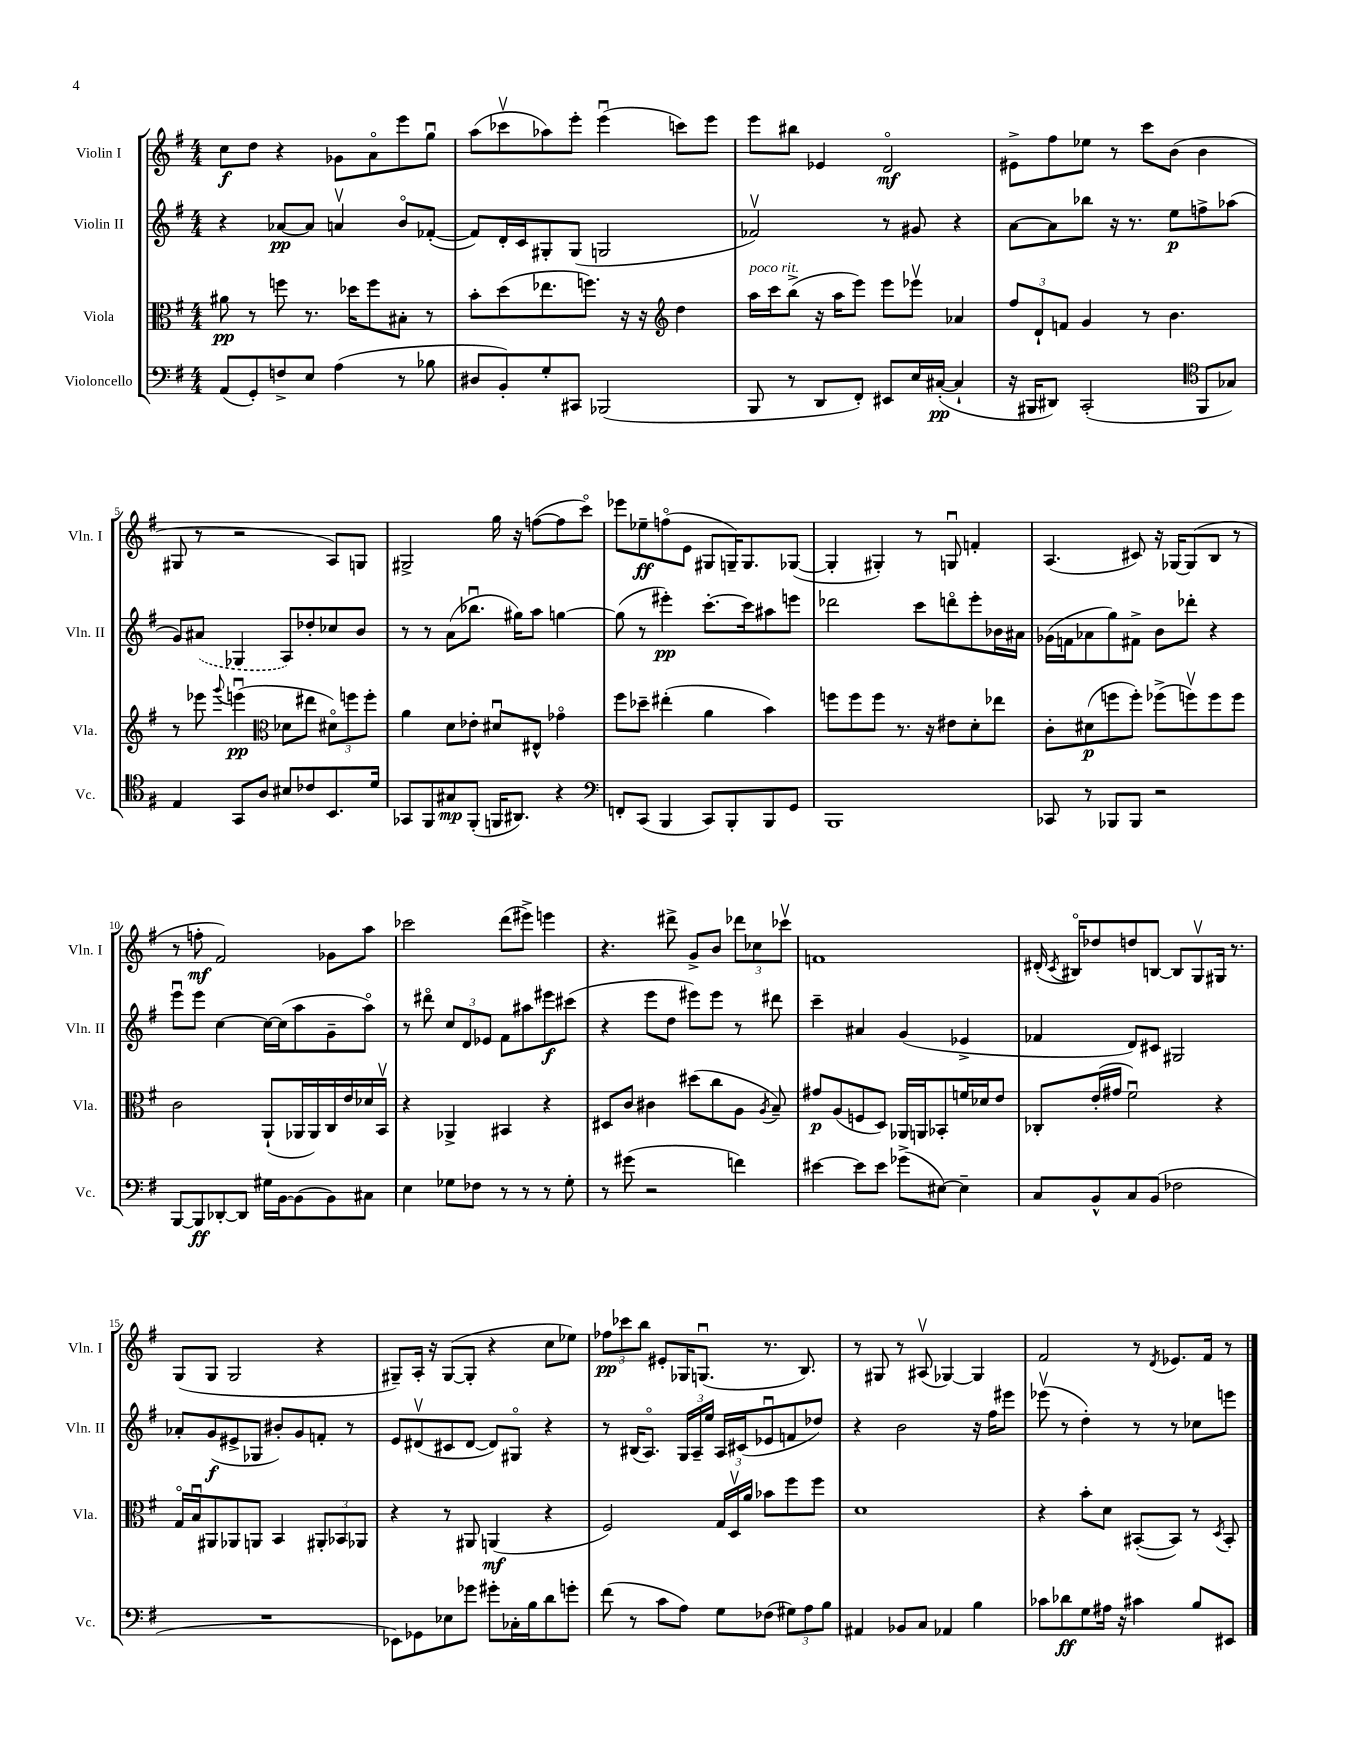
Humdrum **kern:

**kern	**dynam	**kern	**dynam	**kern	**dynam	**kern	**dynam
*part4	*part4	*part3	*part3	*part2	*part2	*part1	*part1
*staff4	*staff4	*staff3	*staff3	*staff2	*staff2	*staff1	*staff1
*I"Violoncello	*	*I"Viola	*	*I"Violin II	*	*I"Violin I	*
*I'Vc.	*	*I'Vla.	*	*I'Vln. II	*	*I'Vln. I	*
*clefF4	*	*clefC3	*	*clefG2	*	*clefG2	*
*k[f#]	*	*k[f#]	*	*k[f#]	*	*k[f#]	*
*M4/4	*	*M4/4	*	*M4/4	*	*M4/4	*
=1	=1	=1	=1	=1	=1	=1	=1
(8AA/L	.	8a#X\	pp	4r	.	8cc\L	f
8GG'/)	.	8r	.	.	.	8dd\J	.
8Fn^/	.	8ffn\	.	[8a-X/L	pp	4r	.
8E/J	.	8.r	.	8a-/J]	.	.	.
(4A\	.	.	.	4anv/	.	8g-X\L	.
.	.	16dd-X\KL	.	.	.	.	.
.	.	8ff\	.	.	.	8a\	.
8r	.	8B#X'\J	.	8b/L	.	8eee\	.
8B-X\	.	8r	.	([8f-X'/J	.	8ggu\J	.
=2	=2	=2	=2	=2	=2	=2	=2
8D#X/L	.	8b'\L	.	8f-/L])	.	(8aa\L	.
8BB'/)	.	(8dd\	.	16d'/L	.	8ccc-Xv\	.
.	.	.	.	16c/J	.	.	.
8G'/	.	8.ee-X\	.	8G#X'/	.	8aa-X\)	.
8CC#X/J	.	.	.	(8G#/J	.	8eee'\J	.
.	.	8.ffn\J)	.	.	.	.	.
(2BBB-X/	.	.	.	2Gn/	.	(4eeeu\	.
.	.	16r	.	.	.	.	.
.	.	16r	.	.	.	.	.
*	*	*clefG2	*	*	*	*	*
.	.	4dd\	.	.	.	8cccn\L)	.
.	.	.	.	.	.	8eee\J	.
=3	=3	=3	=3	=3	=3	=3	=3
!	!	!LO:TX:a:i:t=poco rit.	!	!	!	!	!
8BBB/	.	16aa\LL	.	2f-Xv/)	.	8eee\L	.
.	.	16ccc\J	.	.	.	.	.
8r	.	(8bb^\J	.	.	.	8bb#X\J	.
8DD/L	.	16r	.	.	.	4e-X/	.
.	.	16aa\KL	.	.	.	.	.
8FF#'/J)	.	8eee\J)	.	.	.	.	.
8EE#X/L	.	8eee\L	.	8r	.	2d/	mf
16E/L	.	8eee-Xv\J	.	8g#X/	.	.	.
([16C#X'/JJ	pp	.	.	.	.	.	.
4C#`/]	.	4a-X/	.	4r	.	.	.
=4	=4	=4	=4	=4	=4	=4	=4
16r	.	12ff#/L	.	[8a\L	.	8e#X^\L	.
16BBB#X/KL	.	.	.	.	.	.	.
.	.	12d`/	.	.	.	.	.
8DD#X/J)	.	.	.	8a\]	.	8ff#\	.
.	.	12fn/J	.	.	.	.	.
(2CC'/	.	4g/	.	8bb-X\J	.	8ee-X\J	.
.	.	.	.	16r	.	8r	.
.	.	.	.	8.r	.	.	.
.	.	8r	.	.	.	8ccc\L	.
.	.	4.b\	.	8ee\L	p	(8b\J	.
*clefC4	*	*	*	*	*	*	*
8FF#/L	.	.	.	8ffn^\	.	4b\	.
8G-X/J)	.	.	.	(8aa-X\J	.	.	.
!!LO:LB:g=z
=5	=5	=5	=5	=5	=5	=5	=5
4E/	.	8r	.	8g/L)	.	8G#X/	.
.	.	8eee-X\	.	(8a#X/J	.	8r	.
.	.	8qqggg/	.	.	.	.	.
8GG/L	.	(4eeenu\	pp	4G-X/	.	2r	.
8A/J	.	.	.	.	.	.	.
*	*	*clefC3	*	*	*	*	*
8B#X/L	.	8d-X\L	.	8A/L)	.	.	.
8c-X/	.	8ee#X\J	.	8dd-X'/	.	.	.
8.BB/	.	12d#X\L)	.	8cc-X/	.	8A/L)	.
.	.	12ffn\	.	.	.	.	.
.	.	.	.	8b/J	.	8Gn/J	.
.	.	12ff'\J	.	.	.	.	.
16d/Jk	.	.	.	.	.	.	.
=6	=6	=6	=6	=6	=6	=6	=6
8GG-X/L	.	4a\	.	8r	.	2G#X^/	.
8FF#/	.	.	.	8r	.	.	.
8G#X/	mp	8d\L	.	(8a\L	.	.	.
(8FF#'/J	.	8e-X'\J	.	8.bb-Xu\J	.	.	.
16FFn/KL	.	8d#Xu/L	.	.	.	16gg\	.
8.AA#X/J)	.	.	.	16gg#X\KL)	.	16r	.
.	.	8E#X^^/J	.	8aa\J	.	([8ffn\L	.
4r	.	4g-X\	.	[4ggn\	.	8ff\]	.
.	.	.	.	.	.	8ccc\J)	.
=7	=7	=7	=7	=7	=7	=7	=7
*clefF4	*	*	*	*	*	*	*
8FFn'/L	.	8ff#\L	.	(8gg\]	.	8eee-X\L	.
(8CC/J	.	8dd-X~\J	.	8r	.	8ee-X~\	ff
4BBB/	.	(4ee#X'\	.	4eee#X'\)	pp	(8ffn\	.
.	.	.	.	.	.	8e\J	.
8CC/L)	.	4a\	.	[8.ccc'\L	.	8G#X/L	.
8BBB'/	.	.	.	.	.	16Gn~/K)	.
.	.	.	.	16ccc\k]	.	8.G/	.
8BBB/	.	4b\)	.	8aa#X\	.	.	.
8GG/J	.	.	.	8eeen\J	.	([8G-X/J	.
=8	=8	=8	=8	=8	=8	=8	=8
1BBB	.	8ffn\L	.	2ddd-X\	.	4G-'/]	.
.	.	8ff\	.	.	.	.	.
.	.	8ff\J	.	.	.	4G#X'/)	.
.	.	8.r	.	.	.	.	.
.	.	.	.	8ccc\L	.	8r	.
.	.	16r	.	.	.	.	.
.	.	8e#X\L	.	8dddn\	.	8Gnu/	.
.	.	8d'\	.	8eee'\	.	4fn'/	.
.	.	8ee-X\J	.	16b-X\L	.	.	.
.	.	.	.	16a#X\JJ	.	.	.
=9	=9	=9	=9	=9	=9	=9	=9
8CC-X/	.	8c'\L	.	(16g-X\LL	.	(4.A/	.
.	.	.	.	16fn\J	.	.	.
8r	.	(8d#X\	p	8a-X\	.	.	.
8BBB-X/L	.	8ffn\	.	8gg\)	.	.	.
8BBB-/J	.	8ff'\J)	.	8f#X^\J	.	8c#X/)	.
2r	.	(8ff-X^\L	.	8b\L	.	16r	.
.	.	.	.	.	.	[16G-X/KL	.
.	.	8ffnv\)	.	8ddd-X'\J	.	(8G-/]	.
.	.	8ff\	.	4r	.	8B/J	.
.	.	8ff\J	.	.	.	8r	.
!!LO:LB:g=z
=10	=10	=10	=10	=10	=10	=10	=10
[8BBB/L	.	2c\	.	8eeeu\L	.	8r	.
8BBB/]	ff	.	.	8eee\J	.	8ffn'\	mf
[8DD-X'/	.	.	.	[4cc\	.	2f#/)	.
8DD-/J]	.	.	.	.	.	.	.
16G#X\LL	.	(8AA`/L	.	16cc\LL_	.	.	.
[16BB\J	.	.	.	(16cc\J]	.	.	.
(8BB\]	.	16AA-X/L	.	8aa\	.	.	.
.	.	16AA-/)	.	.	.	.	.
8BB\)	.	16C/	.	8g~\	.	8g-X\L	.
.	.	16e/	.	.	.	.	.
8C#X\J	.	16d-X/	.	8aa\J)	.	8aa\J	.
.	.	16BBv/JJ	.	.	.	.	.
=11	=11	=11	=11	=11	=11	=11	=11
4E\	.	4r	.	8r	.	2ccc-X\	.
.	.	.	.	8ddd#X\	.	.	.
8G-X\L	.	4AA-X^/	.	12cc/L	.	.	.
.	.	.	.	12d/	.	.	.
8F-X\J	.	.	.	.	.	.	.
.	.	.	.	12e-X/J	.	.	.
8r	.	4BB#X/	.	8f#\L	.	(8ddd\L	.
8r	.	.	.	8aa#X\	.	8eee#X^\J)	.
8r	.	4r	.	8eee#X\	f	4eeen\	.
8G-'\	.	.	.	(8ccc#X\J	.	.	.
=12	=12	=12	=12	=12	=12	=12	=12
8r	.	8D#X/L	.	4r	.	4.r	.
(8g#X\	.	8c/J	.	.	.	.	.
2r	.	4c#X\	.	8eee\L	.	.	.
.	.	.	.	8dd\J	.	8ddd#X^\	.
.	.	(8dd#X\L	.	8eee#X\L)	.	8g^/L	.
.	.	8cc\	.	8eee#\J	.	8b/J	.
4fn\)	.	8A\J	.	8r	.	12ddd-X\L	.
.	.	.	.	.	.	12cc-X\	.
.	.	8qA/	.	.	.	.	.
.	.	8B~/)	.	8ddd#X\	.	.	.
.	.	.	.	.	.	12ccc-Xv\J	.
=13	=13	=13	=13	=13	=13	=13	=13
[4e#X\	.	8g#X/L	p	4ccc~\	.	1fn	.
.	.	(8A/	.	.	.	.	.
8e#\L]	.	8Fn/	.	4a#X/	.	.	.
8e#\J	.	8D/J)	.	.	.	.	.
(8g-X^\L	.	16AA-X/LL	.	(4g/	.	.	.
.	.	16AAn/J	.	.	.	.	.
[8E#X\J)	.	8BB-X'/	.	.	.	.	.
4E#~\]	.	16fn/L	.	4e-X^/	.	.	.
.	.	16d-X/J	.	.	.	.	.
.	.	8e/J	.	.	.	.	.
=14	=14	=14	=14	=14	=14	=14	=14
8C/L	.	8C-X'/L	.	4f-X/	.	(16d#X'/	.
.	.	.	.	.	.	8qc/	.
.	.	.	.	.	.	16B#X/KL)	.
8BB^^/	.	(16e'/L	.	.	.	8dd-X/	.
.	.	16g#X/JJ	.	.	.	.	.
8C/	.	2f#u\)	.	8d/L)	.	8ddn/	.
(8BB/J	.	.	.	8c#X/J	.	[8Bn/J	.
2F-X\	.	.	.	2G#X/	.	8B/L]	.
.	.	.	.	.	.	8Gv/	.
.	.	4r	.	.	.	16G#X/Jk	.
.	.	.	.	.	.	8.r	.
!!LO:LB:g=z
=15	=15	=15	=15	=15	=15	=15	=15
1r	.	16G/LL	.	8a-X'/L	.	(8G/L	.
.	.	16Bu/J	.	.	.	.	.
.	.	8AA#X/	.	(8g/	f	8G/J	.
.	.	8AA-X/	.	8e#X^/	.	2G/	.
.	.	8AAn/J	.	8G-X/J	.	.	.
.	.	4BB/	.	8b#X'/L)	.	.	.
.	.	.	.	8g/	.	.	.
.	.	12AA#X'/L	.	8fn'/J	.	4r	.
.	.	12BB-X/	.	.	.	.	.
.	.	.	.	8r	.	.	.
.	.	12AA-X/J	.	.	.	.	.
=16	=16	=16	=16	=16	=16	=16	=16
8EE-X\L)	.	4r	.	8e/L	.	8G#X~/L)	.
8GG-X\	.	.	.	(8d#Xv/	.	16A'/Jk	.
.	.	.	.	.	.	16r	.
8E-X\	.	8r	.	8c#X/	.	([8G#/L	.
8g-X\J	.	8AA#X/	.	[8d#/J	.	8G#'/J]	.
8g#X'\L	.	(4AAn/	mf	8d#/L])	.	4r	.
16C-X'\L	.	.	.	8G#X/J	.	.	.
16B\J	.	.	.	.	.	.	.
8d\	.	4r	.	4r	.	8cc\L	.
8gn'\J	.	.	.	.	.	8ee-X\J)	.
=17	=17	=17	=17	=17	=17	=17	=17
(8f#\	.	2F#/)	.	8r	.	12ff-X\L	pp
.	.	.	.	.	.	12ccc-X\	.
8r	.	.	.	(16B#X/KL	.	.	.
.	.	.	.	.	.	12bb\J	.
.	.	.	.	8.A/J)	.	.	.
8c\L	.	.	.	.	.	8e#X'/L	.
8A\J)	.	.	.	24G/LL	.	16G-X/K	.
.	.	.	.	24A~/	.	.	.
.	.	.	.	.	.	(8.Gnu/J	.
.	.	.	.	24ee/JJ	.	.	.
8G\L	.	24G/LL	.	16A/LL	.	.	.
.	.	24Dv/	.	.	.	.	.
.	.	.	.	(16c#X/J	.	.	.
.	.	24a/JJ	.	.	.	.	.
(8F-X\J	.	8b-X\L	.	8e-Xu/	.	8.r	.
12G#X\L)	.	8ff#\	.	8fn/	.	.	.
.	.	.	.	.	.	8.B/)	.
12A\	.	.	.	.	.	.	.
.	.	8ff#\J	.	8dd-X/J)	.	.	.
12B\J	.	.	.	.	.	.	.
=18	=18	=18	=18	=18	=18	=18	=18
4AA#X/	.	1d	.	4r	.	8r	.
.	.	.	.	.	.	8G#X/	.
8BB-X/L	.	.	.	2b\	.	8r	.
8C/J	.	.	.	.	.	(8A#Xv/	.
4AA-X/	.	.	.	.	.	[4G-X/)	.
4B\	.	.	.	16r	.	4G-/]	.
.	.	.	.	16ff#\KL	.	.	.
.	.	.	.	8eee#X\J	.	.	.
=19	=19	=19	=19	=19	=19	=19	=19
8c-X\L	.	4r	.	(8eee-Xv\	.	2f#/	.
8d-X\	ff	.	.	8r	.	.	.
8G\	.	8b'\L	.	4dd'\)	.	.	.
16A#X\Jk	.	8d\J	.	.	.	.	.
16r	.	.	.	.	.	.	.
4c#X\	.	([8BB#X'/L	.	8r	.	8r	.
.	.	.	.	.	.	8qd/	.
.	.	8BB#/J])	.	8r	.	8.e-X/L	.
8B/L	.	8r	.	8cc-X\L	.	.	.
.	.	.	.	.	.	16f#/Jk	.
.	.	8qD/	.	.	.	.	.
8EE#X/J	.	8BB#'/	.	8eeen\J	.	8r	.
==	==	==	==	==	==	==	==
*-	*-	*-	*-	*-	*-	*-	*-
